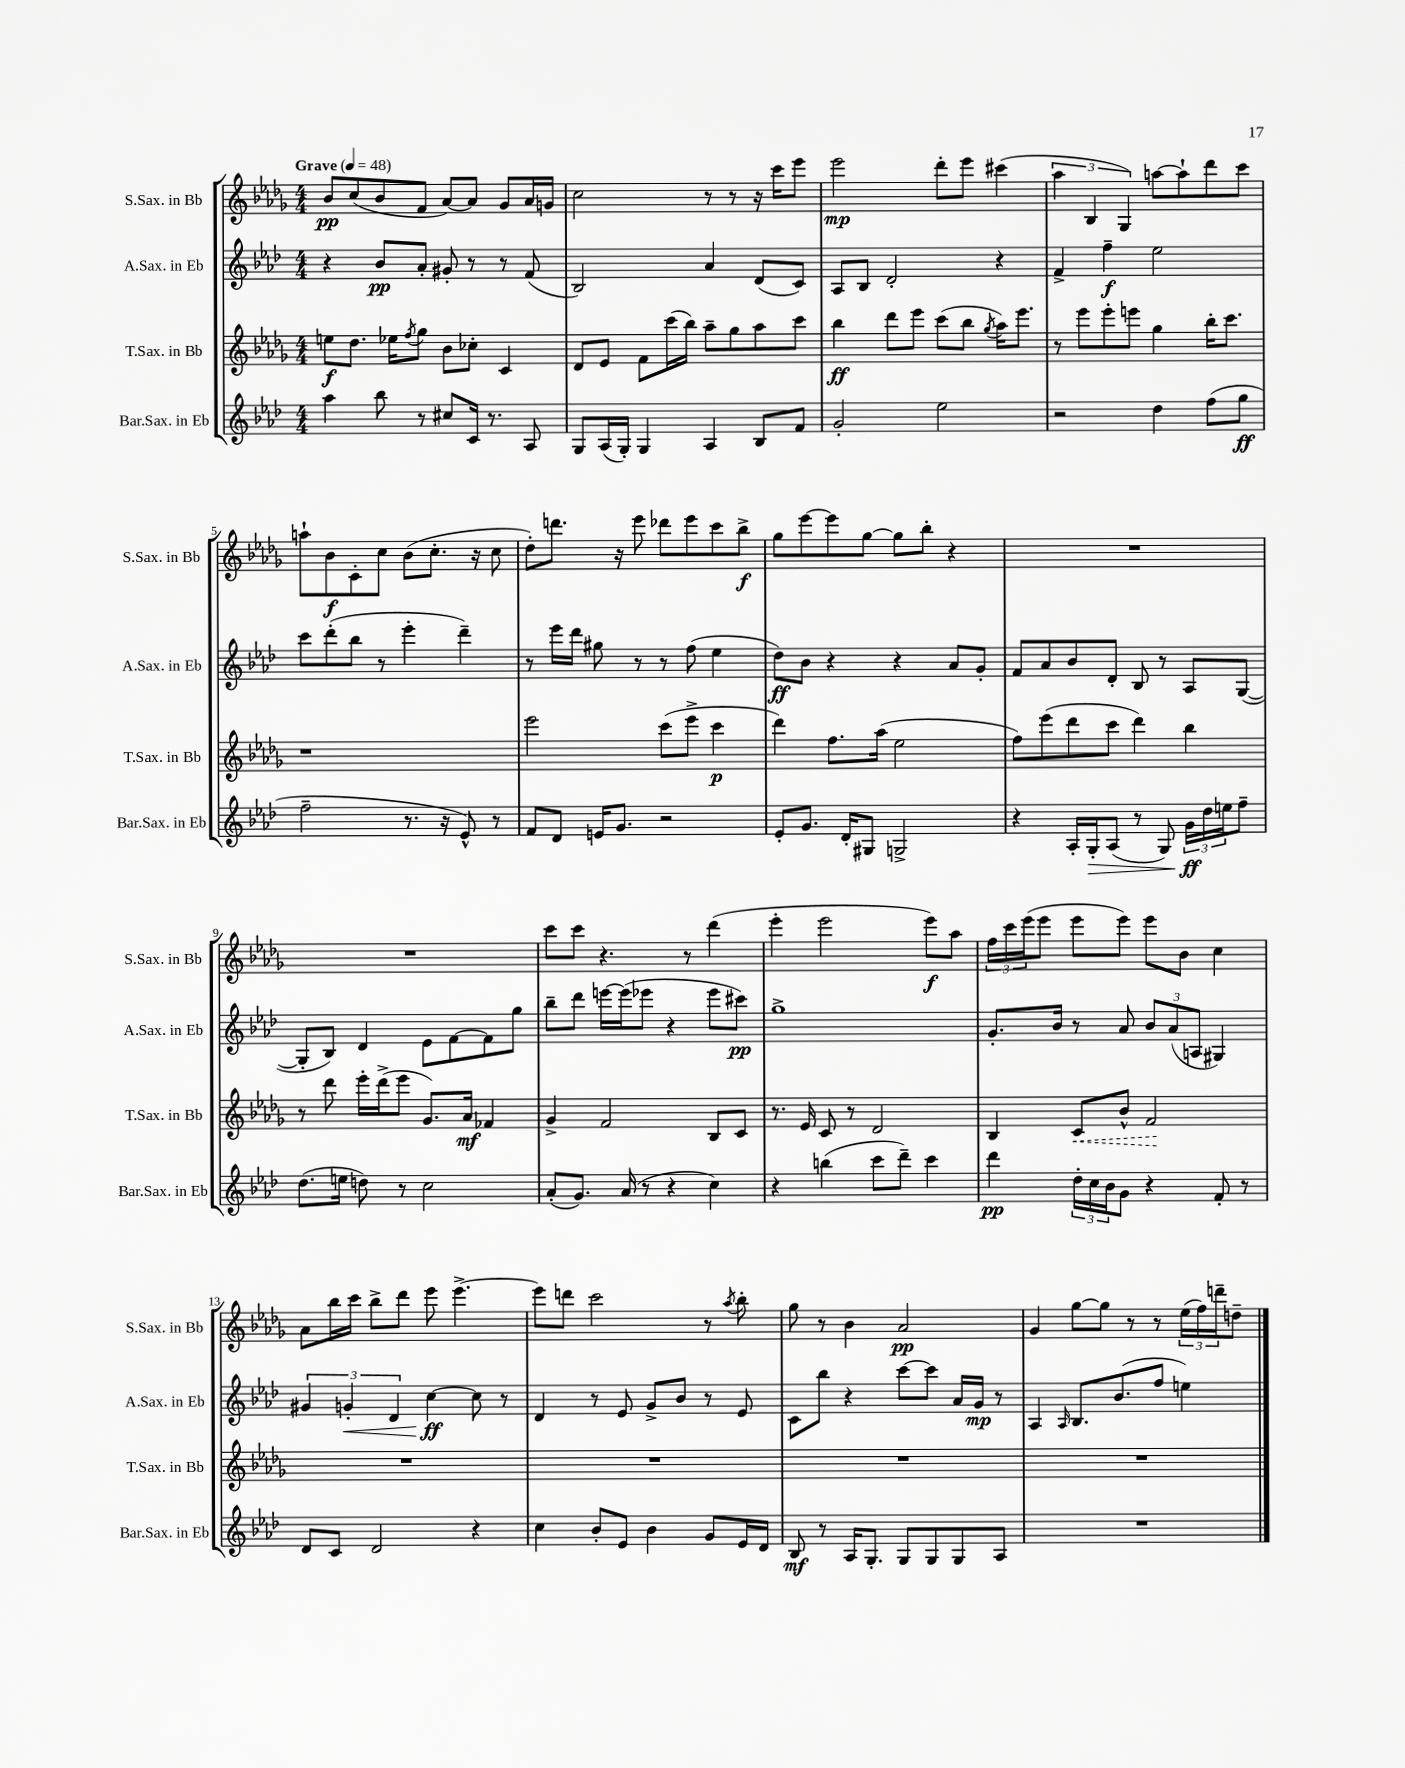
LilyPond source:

<<
\new StaffGroup <<
\new Staff = "s0" \with { instrumentName = "S.Sax. in Bb" shortInstrumentName = "S.Sax. in Bb" } {
    \clef treble \key des \major \numericTimeSignature \time 4/4 \tempo "Grave" 4 = 48
    bes'8\pp c''8( bes'8 f'8 aes'8~) aes'8 ges'8 aes'16 g'16 |
    c''2 r8 r8 r16 c'''16 ees'''8 |
    ees'''2\mp des'''8-. ees'''8 cis'''4( |
    \tuplet 3/2 { aes''4 bes4 ges4) } a''8~ a''8-! des'''8 c'''8 |
    a''8-! bes'8\f c'8-. c''8 bes'8( c''8.-. r16 c''8 |
    des''8-.) d'''8. r16 ees'''8 des'''8 ees'''8 c'''8 bes''8->\f |
    ges''8 ees'''8~ ees'''8 ges''8~ ges''8 bes''8-. r4 |
    R1 |
    R1 |
    c'''8 c'''8 r4. r8 des'''4( |
    ees'''4-. ees'''2 ees'''8\f) aes''8 |
    \tuplet 3/2 { f''16 c'''16 ees'''16( } ees'''8 ees'''8 ees'''8) ees'''8 bes'8 c''4 |
    aes'8 bes''16 c'''16 bes''8-> des'''8 ees'''8 ees'''4.~-> |
    ees'''8 d'''8 c'''2 r8 \acciaccatura { aes''8 } bes''8-. |
    ges''8 r8 bes'4 aes'2\pp |
    ges'4 ges''8~ ges''8 r8 r8 \tuplet 3/2 { ees''16( f''16) d'''16-- } d''8-- \bar "|." |
}
\new Staff = "s1" \with { instrumentName = "A.Sax. in Eb" shortInstrumentName = "A.Sax. in Eb" } {
    \clef treble \key aes \major \numericTimeSignature \time 4/4
    r4 bes'8\pp aes'8-. gis'8-. r8 r8 f'8( |
    bes2) aes'4 des'8( c'8) |
    aes8 bes8 des'2-. r4 |
    f'4-> f''4--\f ees''2 |
    c'''8 des'''8-.( bes''8 r8 ees'''4-. des'''4--) |
    r8 ees'''16 des'''16 gis''8 r8 r8 f''8( ees''4 |
    des''8\ff) bes'8 r4 r4 aes'8 g'8-. |
    f'8 aes'8 bes'8 des'8-. bes8 r8 aes8 g8~( |
    g8-. bes8) des'4 ees'8 f'8~ f'8 g''8 |
    bes''8-- des'''8 e'''16~ e'''16( ees'''8 r4 ees'''8 cis'''8\pp) |
    g''1-> |
    g'8.-. bes'16 r8 aes'8 \tuplet 3/2 { bes'8 aes'8( a8 } gis4) |
    \tuplet 3/2 { gis'4 g'4-.\< des'4 } c''4~\ff\! c''8 r8 |
    des'4 r8 ees'8 g'8-> bes'8 r8 ees'8 |
    c'8 bes''8 r4 c'''8~ c'''8 aes'16 g'16\mp r8 |
    aes4 \grace { aes16 } bes8. bes'8.( f''8 e''4) \bar "|." |
}
\new Staff = "s2" \with { instrumentName = "T.Sax. in Bb" shortInstrumentName = "T.Sax. in Bb" } {
    \clef treble \key des \major \numericTimeSignature \time 4/4
    e''8\f des''8. ees''16 \acciaccatura { f''8 } ges''8 bes'8 ces''8-. c'4 |
    des'8 ees'8 f'8 c'''16( bes''16) aes''8-- ges''8 aes''8 c'''8 |
    bes''4\ff des'''8 ees'''8 c'''8( bes''8 \acciaccatura { ges''8 } aes''16) ees'''8. |
    r8 ees'''8 ees'''8-. e'''8 ges''4 bes''16-. c'''8. |
    r1 |
    ees'''2 c'''8( ees'''8-> c'''4\p |
    des'''4) f''8. aes''16( ees''2 |
    f''8) ees'''8( des'''8 c'''8 des'''4) bes''4 |
    r8 des'''8 ees'''16-. des'''16->( ees'''8 ges'8.) aes'16\mf fes'4 |
    ges'4-> f'2 bes8 c'8 |
    r8. ees'16 c'8 r8 des'2 |
    bes4 \once \override Hairpin.style = #'dashed-line c'8\< bes'8-^ f'2\! |
    R1 |
    R1 |
    R1 |
    R1 \bar "|." |
}
\new Staff = "s3" \with { instrumentName = "Bar.Sax. in Eb" shortInstrumentName = "Bar.Sax. in Eb" } {
    \clef treble \key aes \major \numericTimeSignature \time 4/4
    aes''4 bes''8 r8 cis''8 c'16 r8. aes8 |
    g8 aes16( g16-.) g4 aes4 bes8 f'8 |
    g'2-. ees''2 |
    r2 des''4 f''8( g''8\ff |
    f''2-- r8. r16 ees'8-^) r8 |
    f'8 des'8 e'16 g'8. r2 |
    ees'8-. g'8. des'16-. gis8 g2-> |
    r4 aes16-. g16-.\> aes8( r8 g8) \tuplet 3/2 { g'16\ff\! des''16 e''16 } f''8-- |
    des''8.( e''16 d''8) r8 c''2 |
    aes'8-.( g'8.) aes'16( r8 r4 c''4) |
    r4 b''4( c'''8 des'''8--) c'''4 |
    des'''4\pp \tuplet 3/2 { des''16-. c''16 bes'16 } g'8 r4 f'8-. r8 |
    des'8 c'8 des'2 r4 |
    c''4 bes'8-. ees'8 bes'4 g'8 ees'16 des'16 |
    bes8\mf r8 aes16 g8.-. g8 g8 g8 aes8 |
    R1 \bar "|." |
}
>>
>>
